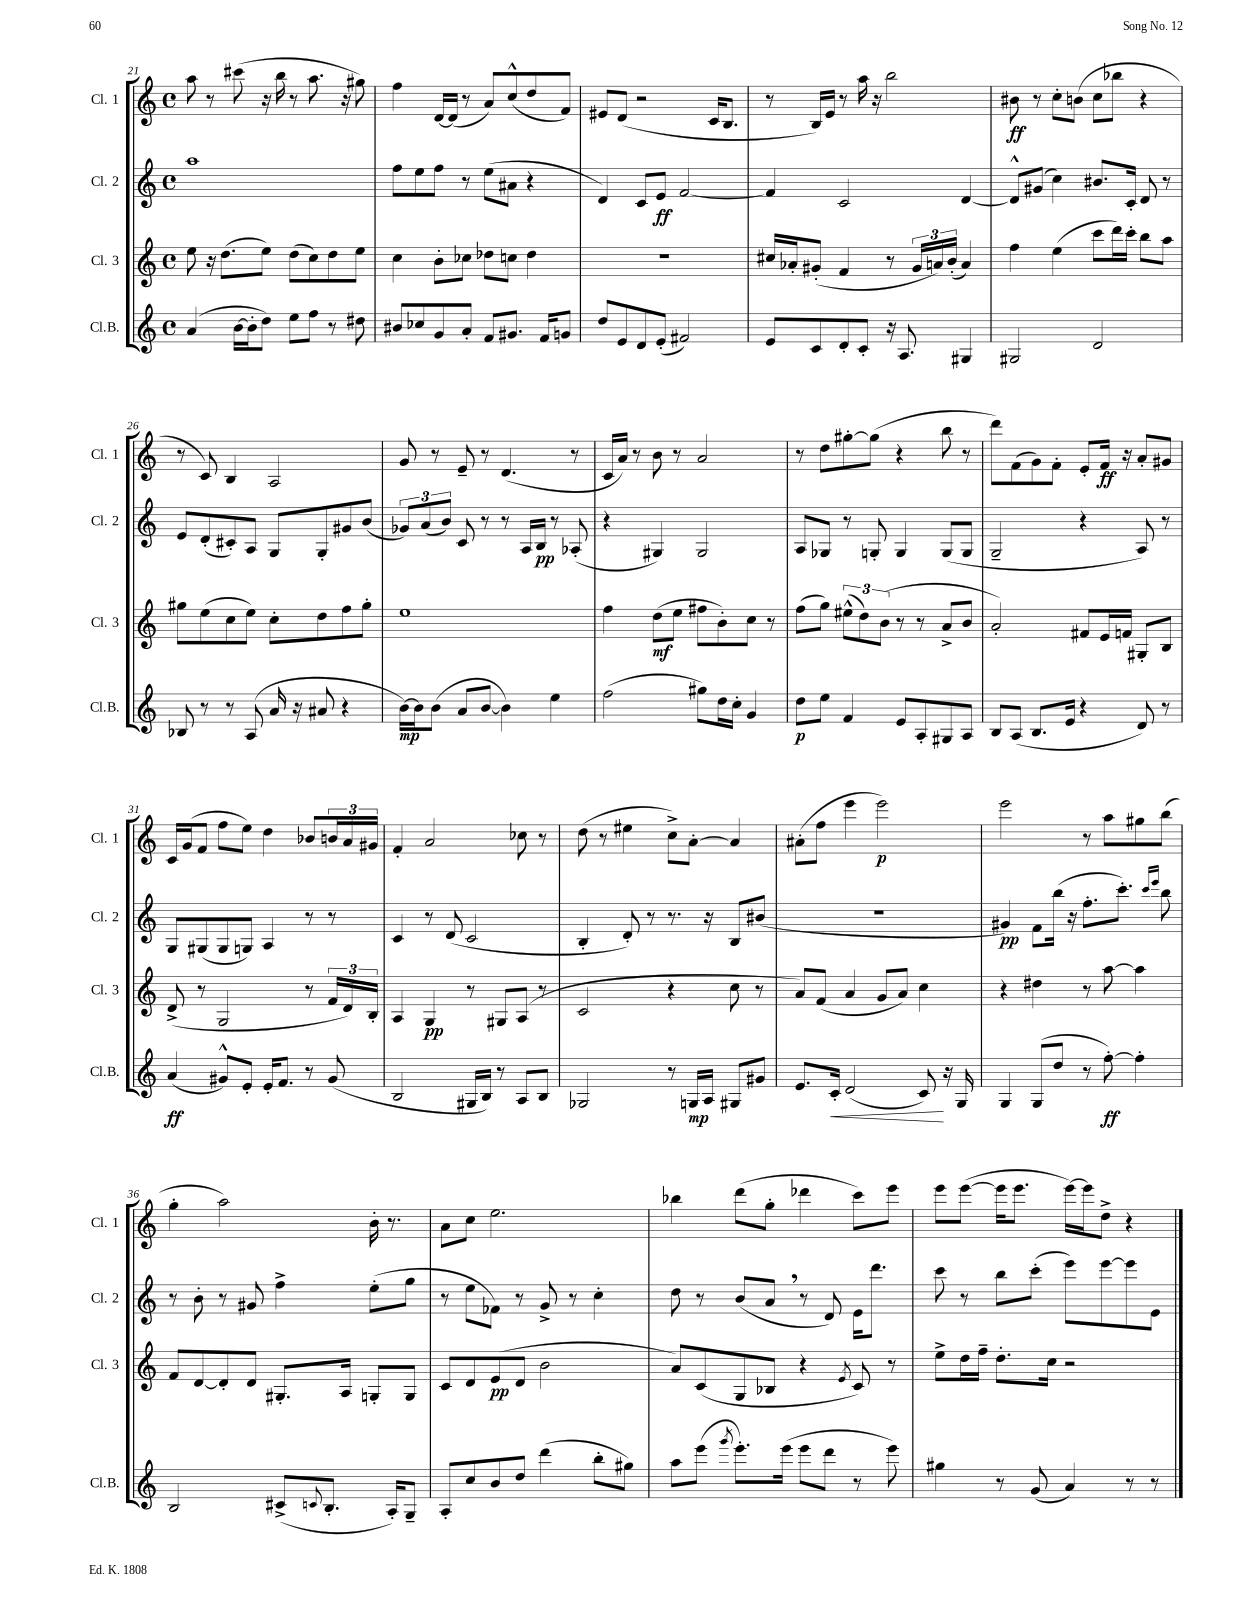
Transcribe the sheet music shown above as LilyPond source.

<<
\new StaffGroup <<
\new Staff = "s0" \with { instrumentName = "Cl. 1" shortInstrumentName = "Cl. 1" } {
    \clef treble \key c \major \defaultTimeSignature \time 4/4
    a''8 r8 cis'''8( r16 b''16 r8 a''8. r16 gis''8) |
    f''4 d'16~ d'16( r8 a'8) c''8-^( d''8 f'8) |
    eis'8 d'8( r2 c'16 b8. |
    r8 b16) e'16 r8 a''16 r16 b''2 |
    bis'8\ff r8 c''8-. b'8( c''8 bes''8 r4 |
    r8 c'8) b4 a2 |
    g'8 r8 e'8-- r8 d'4.( r8 |
    c'16 a'16) r8 b'8 r8 a'2 |
    r8 d''8 gis''8~-. gis''8( r4 b''8 r8 |
    d'''8) f'8( g'8) f'8-. e'8-. f'16\ff r16 a'8-. gis'8 |
    c'16 g'16( f'8 f''8 e''8) d''4 bes'8 \tuplet 3/2 { b'16 a'16 gis'16 } |
    f'4-. a'2 ces''8 r8 |
    d''8( r8 eis''4 c''8->) a'8~-. a'4 |
    ais'8-.( f''8 e'''4 e'''2\p) |
    e'''2 r8 a''8 gis''8 b''8( |
    g''4-. a''2) b'16-. r8. |
    a'8 c''8 e''2. |
    bes''4 d'''8( g''8-. des'''4 c'''8) e'''8 |
    e'''8 e'''8~( e'''16 e'''8. e'''16~) e'''16 d''8-> r4 \bar "|." |
}
\new Staff = "s1" \with { instrumentName = "Cl. 2" shortInstrumentName = "Cl. 2" } {
    \clef treble \key c \major \defaultTimeSignature \time 4/4
    a''1 |
    f''8 e''8 f''8 r8 e''8( ais'8 r4 |
    d'4) c'8 e'8\ff f'2~ |
    f'4 c'2 d'4~ |
    d'8-^ gis'8( c''4) bis'8. c'16-. d'8 r8 |
    e'8 d'8-.( cis'8-.) a8 g8 g8-. gis'8 b'8( |
    \tuplet 3/2 { ges'8) a'8( b'8) } c'8 r8 r8 a16 b16\pp r8 aes8-.( |
    r4 gis4) gis2 |
    a8 ges8 r8 g8-. g4 g8( g8 |
    g2-- r4 a8) r8 |
    g8 gis8( gis8 g8) a4 r8 r8 |
    c'4 r8 d'8( c'2 |
    b4-. d'8-.) r8 r8. r16 b8 bis'8( |
    R1 |
    gis'4\pp) f'8 b''16( r16 f''8.-. c'''8.-.) \grace { c'''16 e'''16 } b''8 |
    r8 b'8-. r8 gis'8 f''4-> e''8-.( g''8 |
    r8 e''8 fes'8) r8 g'8-> r8 c''4-. |
    d''8 r8 b'8( a'8 \breathe r8 d'8) e'16 d'''8. |
    c'''8 r8 b''8 c'''8-.( e'''8) e'''8~ e'''8 e'8 \bar "|." |
}
\new Staff = "s2" \with { instrumentName = "Cl. 3" shortInstrumentName = "Cl. 3" } {
    \clef treble \key c \major \defaultTimeSignature \time 4/4
    e''8 r16 d''8.( e''8) d''8( c''8) d''8 e''8 |
    c''4 b'8-. ces''8 des''8 c''8 des''4 |
    R1 |
    cis''16 aes'16-. gis'8-.( f'4 r8 \tuplet 3/2 { gis'16 a'16) b'16-.( } a'4) |
    f''4 e''4( c'''8 d'''16) c'''16-. b''8 a''8 |
    gis''8 e''8( c''8 e''8) c''8-. d''8 f''8 gis''8-. |
    e''1 |
    f''4 d''8\mf( e''8 fis''8 b'8-.) c''8 r8 |
    f''8( g''8) \tuplet 3/2 { eis''8-^( d''8) b'8( } r8 r8 a'8-> b'8 |
    a'2-.) fis'8 e'16 f'16 gis8-. b8 |
    d'8->( r8 g2 r8 \tuplet 3/2 { f'16 d'16) b16-. } |
    a4 g4\pp r8 gis8 a8( r8 |
    c'2 r4 c''8 r8 |
    a'8) f'8( a'4 g'8 a'8) c''4 |
    r4 dis''4 r8 a''8~ a''4 |
    f'8 d'8~ d'8-. d'8 gis8.-. a16 g8-. g8 |
    c'8 d'8 e'8\pp( d'8 b'2 |
    a'8) c'8( g8 bes8 r4 \acciaccatura { e'8 } c'8) r8 |
    e''8-> d''16 f''16-- d''8.-. c''16 r2 \bar "|." |
}
\new Staff = "s3" \with { instrumentName = "Cl.B." shortInstrumentName = "Cl.B." } {
    \clef treble \key c \major \defaultTimeSignature \time 4/4
    a'4( b'16~ b'16-. d''8) e''8 f''8 r8 dis''8 |
    bis'8 ces''8 g'8 a'8-. f'8 gis'8. f'16 g'8 |
    d''8 e'8 d'8 e'8-.( fis'2) |
    e'8 c'8 d'8-. c'8-. r16 a8. gis4 |
    gis2 d'2 |
    bes8 r8 r8 a8( a'16 r16 ais'8 r4 |
    b'16~\mp) b'16 b'8( a'8 b'8~ b'4) e''4 |
    f''2( gis''8) d''16 c''16-. g'4 |
    d''8\p e''8 f'4 e'8 a8-. gis8 a8 |
    b8 a8( b8. e'16 r4 d'8) r8 |
    a'4\ff( gis'8-^) e'8-. e'16-. f'8. r8 gis'8( |
    b2 gis16 b16) r8 a8 b8 |
    ges2 r8 g16\mp a16 gis8 gis'8 |
    e'8. c'16-.\< d'2( c'8\!) r16 g16 |
    g4 g8( d''8 r8 f''8~-.\ff) f''4-. |
    b2 cis'8->( \appoggiatura { c'8 } b8.-. a16-.) g8-- |
    a8-. c''8 b'8 d''8 d'''4( b''8-. gis''8) |
    a''8 e'''8( \acciaccatura { g'''8 } e'''8.-.) e'''16( e'''8 d'''8 r8 e'''8) |
    gis''4 r8 g'8( a'4) r8 r8 \bar "|." |
}
>>
>>
\layout { \context { \Score currentBarNumber = #21 } }
